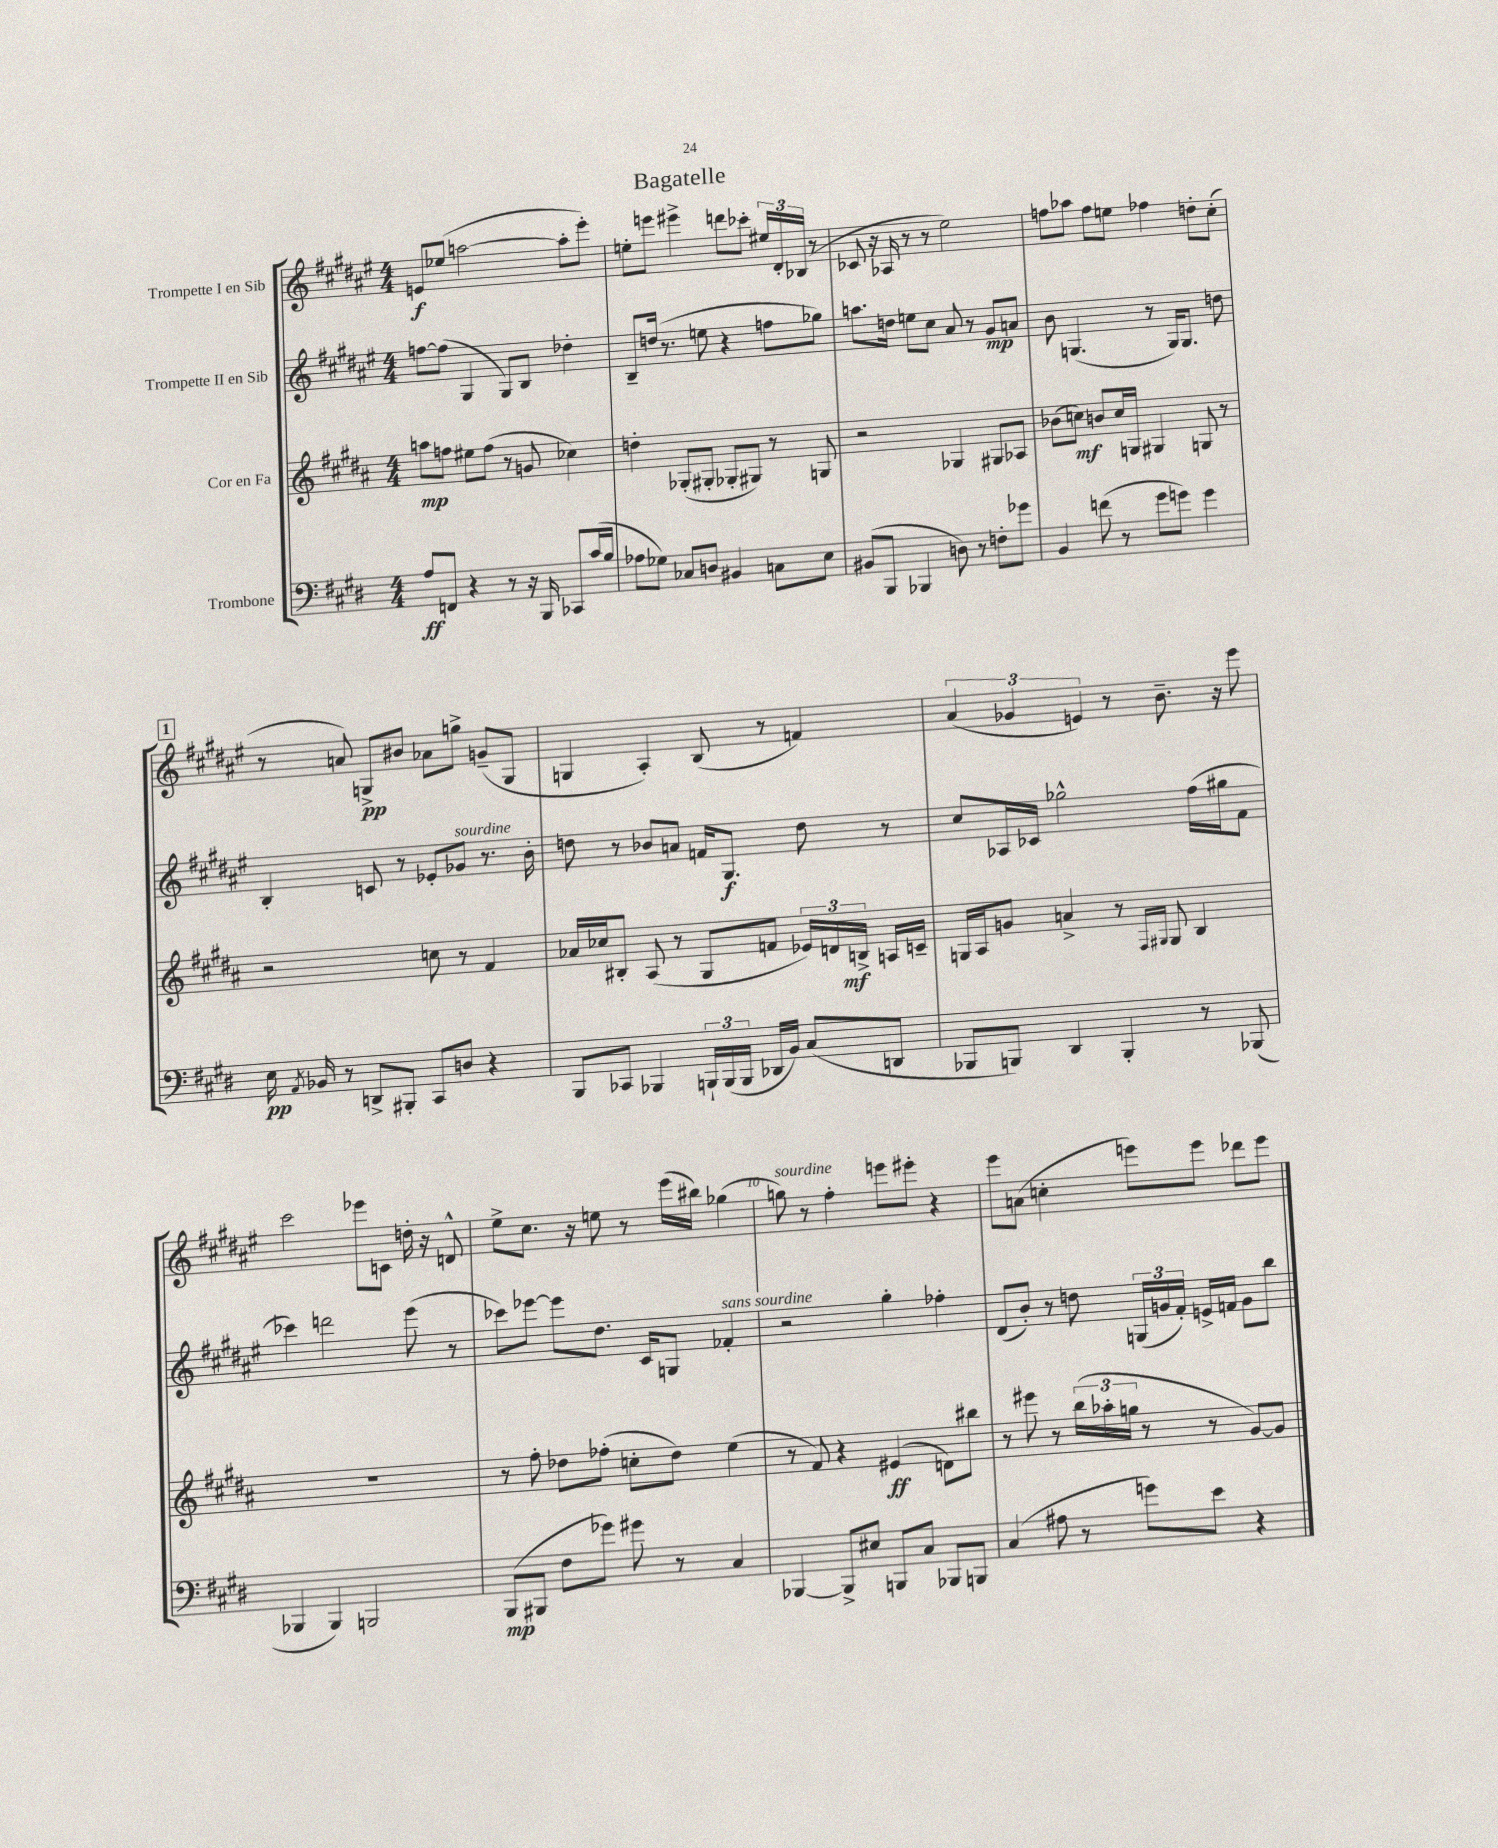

**kern	**kern	**kern	**kern
*staff4	*staff3	*staff2	*staff1
*clefF4	*clefG2	*clefG2	*clefG2
*k[f#c#g#d#]	*k[f#c#g#d#a#]	*k[f#c#g#d#a#e#]	*k[f#c#g#d#a#e#]
*M4/4	*M4/4	*M4/4	*M4/4
8A/L	8aa\L	[8ff\L	8e/L
8FF/J	8ff\J	(8ff\]J	(8ee-/J
4r	8ee#\L	4G#/	[2aa\
.	(8ff\J	.	.
8r	8r	8G#/L)	.
16r	8g/	8B/J	.
16BBB/	.	.	.
8CC-/L	4cc-\)	4dd-'\	8aa'\]L
(16c#/L	.	.	8eee#'\J)
16B/JJ	.	.	.
=	=	=	=
8A-\L	4dd'\	8B~/L	8ee'\L
8G-\J)	.	(16dd/Jk	8eee\J
.	.	8.r	.
8C-/L	(8G-'/L	.	4eee#^\
8D/J	8G#'/J	8ee\	.
4BB#/	8G-'/L	4r	8ddd\L
.	8G#/J)	.	8ccc-'\J
8C\L	8r	8ff\L	24ee#/LL
.	.	.	24d#'/
.	.	.	(24B-/JJ
8E\J	8G/	8gg-\J)	8r
=	=	=	=
(8BB#/L	2r	8.aa\L	8c-/
8BBB/J	.	.	16r
.	.	16dd\Jk	16A-/
4BBB-/	.	8ee\L	8r
.	.	8cc#\J	8r
8D\)	4G-/	8a#/	2ee#\)
8r	.	8r	.
8F'\L	8G#/L	8g#/L	.
8g-\J	8A-/J	8a/J	.
=	=	=	=
4BB/	(8b-\L	8b\	8ff\L
.	8cc\J)	(4.G/	8aa-\J
(8f\	8b/L	.	8ff\L
8r	16cc/L	.	8ee\J
.	16G/JJ	.	.
8g#\L	4G#/	8r	4ff-\
8g\J)	.	16G/LK)	.
.	.	8.G/J	.
4g\	8G/	.	8dd'\L
.	8r	8dd\	(8cc#'\J
=	=	=	=
16E\	2r	4B'/	8r
8qAA/	.	.	.
16BB-/	.	.	.
8r	.	.	8a/)
8DD^/L	.	8c/	8G^/L
8BBB#'/J	.	8r	8b#/J
8CC#/L	8cc\	8e-'/L	8a-\L
8D/J	8r	8g-/J	8gg^\J
4r	4f#/	8.r	(8g~/L
.	.	.	8G/J
.	.	16b'\	.
=	=	=	=
8BBB/L	16a-/LL	8dd\	4G/
.	16cc-/J	.	.
8CC-/J	8B#'/J	8r	.
4BBB-/	(8A#/	8b-/L	4A#'/)
.	8r	8a/J	.
24BBB`/LL	8G#/L	16f/LK	(8B/
(24BBB/	.	.	.
.	.	8.G#/J	.
24BBB/JJ	.	.	.
16DD-/LL	8f/J	.	8r
16BB/JJ)	.	.	.
(8C#/L	24e-/LL)	8dd\	4f/)
.	24d/	.	.
.	24B^/JJ	.	.
8DD/J	16A/LL	8r	.
.	16c~/JJ	.	.
=	=	=	=
8BBB-/L	16G/LL	8cc#/L	(6a#/
.	16A#/J	.	.
8BBB/J)	8g/J	16A-/L	.
.	.	.	6g-/
.	.	16c-/JJ	.
4DD#/	4a^/	2gg-^^\	.
.	.	.	6e/)
4BBB'/	8r	.	8r
.	16qqF#/LL	.	.
.	16qqG#/JJ	.	.
.	8G#/	.	8.b~\
8r	4B/	(16ff#\LL	.
.	.	16gg#\J	16r
(8BBB-/	.	8f#\J	8eee#\
=	=	=	=
4BBB-/	1r	4ccc-\)	2ccc#\
4BBB-/)	.	2ddd\	.
2BBB/	.	.	8eee-\L
.	.	.	8c\J
.	.	(8eee#\	16dd'\
.	.	.	16r
.	.	8r	8d^^/
=	=	=	=
(8BBB/L	8r	8ccc-\L)	8ee#^\L
8BBB#/J	8ff#'\	[8eee-\J	8.cc#\J
8F#\L	8dd-\L	8eee-\]L	.
.	.	.	16r
8g-\J)	(8ff-'\J	8.dd#\J	8ee\
8g#\	8cc'\L	.	8r
.	.	16c#/LK	.
8r	8dd-\J)	8G/J	(16eee#\LL
.	.	.	16bb#\JJ)
4C#/	(4ee\	4f-'/	(4gg-\
=	=	=	=
[4BBB-/	8r	2r	8gg\)
.	8f#/)	.	8r
8BBB-^/]L	4r	.	4ff#'\
8E#/J	.	.	.
8BBB/L	(4e#/	4gg#'\	8eee\L
8C#/J	.	.	8eee#'\J
8BBB-/L	8d\L)	4ff-'\	4r
8BBB/J	8bb#\J	.	.
=	=	=	=
(4C#/	8r	(8d#/L	8eee#\L
.	8eee#\	8b'/J)	(8a\J
8A#\	8r	8r	4cc'\
8r	(24bb\LL	8dd\	.
.	24aa-'\	.	.
.	24gg\JJ	.	.
8g\L)	8r	(24G/LL	8eee\L)
.	.	24g/	.
.	.	24f#'/JJ)	.
8e\J	8r	16e^/LL	8eee\J
.	.	16f/JJ	.
4r	[8g#/L)	8g\L	8ddd-\L
.	8g#/]J	8bb\J	8eee\J
==	==	==	==
*-	*-	*-	*-
